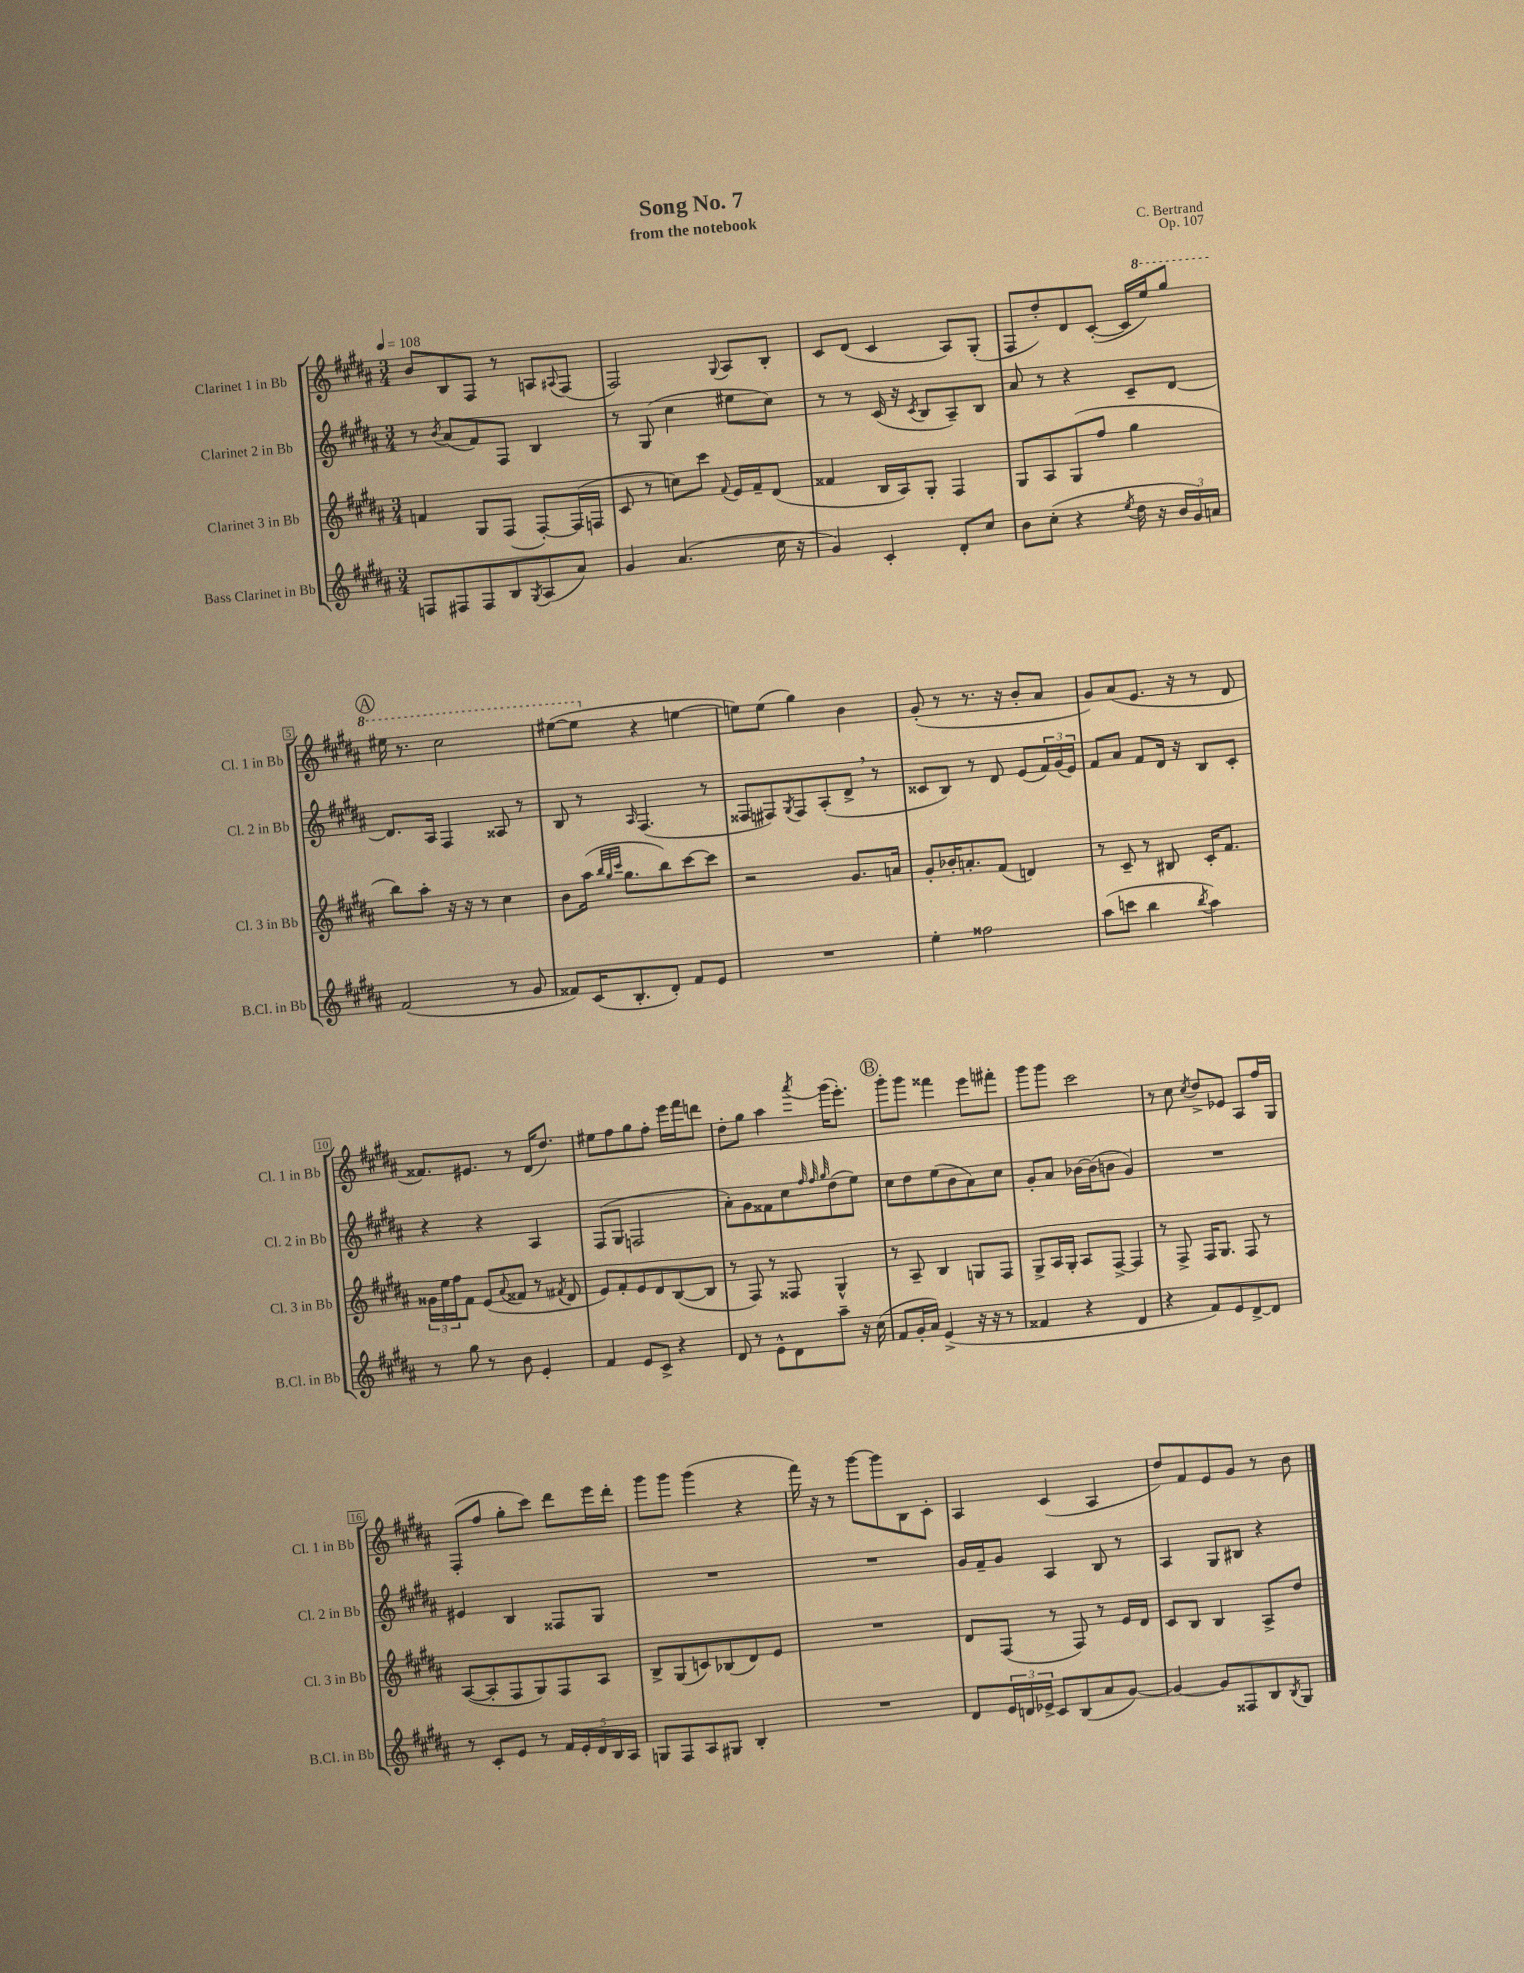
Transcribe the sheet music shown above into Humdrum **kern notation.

**kern	**kern	**kern	**kern
*staff4	*staff3	*staff2	*staff1
*clefG2	*clefG2	*clefG2	*clefG2
*k[f#c#g#d#a#]	*k[f#c#g#d#a#]	*k[f#c#g#d#a#]	*k[f#c#g#d#a#]
*M3/4	*M3/4	*M3/4	*M3/4
*MM108	*MM108	*MM108	*MM108
8F	4f	8r	8b
.	.	8qb	.
8F#	.	(8a#	8B
8F#	8G#	8f#)	8F#
8B	(8F#	8F#	8r
8qG#	.	.	.
(8A#	[8F#')	4B	8A
.	.	.	8qqA#
8a#)	(16F#]	.	(8F#
.	16F	.	.
=	=	=	=
4g#	8c#	8r	2F#)
.	8r	(8G#	.
(4.a#	8cc)	4cc#	.
.	8ccc#	.	.
.	8qqf#	.	8qqG#
.	16e	8ee#	8A#
.	16f#~	.	.
16cc#	(8d#	8cc#)	8B'
16r	.	.	.
=	=	=	=
4g#)	4f##	8r	8c#
.	.	8r	(8d#
4c#'	16B	(16c#	4c#
.	16A#)	16r	.
.	.	8qc#	.
.	8G#'	8B	.
8d#'	4F#	8A#~)	8A#)
8cc#	.	8B	(8G#'
=	=	=	=
8b	8G#	8a#	8F#
(8cc#'	8A#	8r	8dd#')
4r	(8G#	4r	8d#
.	8ff#	.	([8c#'
8qee	.	.	.
16dd#	4gg#	8c#~	16c#]
16r	.	.	16eee)
24b	.	[8d#	8ggg#
24g#)	.	.	.
24a	.	.	.
=	=	=	=
(2f#	8bb)	8.d#]	16eee#
.	.	.	8.r
.	8aa#'	.	.
.	.	16A#	.
.	16r	4F#	2ccc#
.	16r	.	.
.	8r	.	.
8r	4cc#	8A##	.
8g#	.	8r	.
=	=	=	=
8f##)	8b	8B	([8eee#
(16c#	(16aa#	8r	8eee#]
.	32qqbb	.	.
.	32qqgg#	.	.
.	32qqccc#	.	.
8.B'	8.gg#	.	.
.	.	16qqA#	.
.	.	(4.F#	4r
8d#')	8bb)	.	.
8f##	[8ccc#	.	[4ee
8e	8ccc#]	8r	.
=	=	=	=
2.r	2r	8F##	8ee])
.	.	8F#)	(8ee
.	.	8qG#	.
.	.	8F#	4gg#)
.	.	(8A#'	.
.	8.g#	8d#^	4b
.	.	8r	.
.	16a	.	.
=	=	=	=
4ee'	8g#'	8c##	(8g#'
.	16b-'	8B)	8r
.	8.a'	.	.
2ff##	.	8r	8.r
.	(8f#	8d#	.
.	.	.	16r
.	4d)	(8e	8b'
.	.	24f#)	8a#
.	.	(24g#	.
.	.	24e)	.
=	=	=	=
(8aa#	8r	8f#	8g#)
8ccc	8c#~	8a#	(8a#
4bb	8r	8f#	8.e
.	8B#	16d#	.
.	.	16r	16r
8qbb	.	.	.
4aa#)	16c#'	8B	8r
.	8.f#	.	.
.	.	8c#'	8d#
=	=	=	=
8r	24g##	4r	8.f##)
.	24ee	.	.
.	24ff#	.	.
8gg#	8f#	.	.
.	.	.	8.e#
8r	(8e	4r	.
.	8qqa#	.	.
8b	8f##	.	8r
4e'	8r	4A#	(16d#
.	.	.	8.dd#)
.	8qf#	.	.
.	8d#	.	.
=	=	=	=
4f#	8e)	(8F#	8ee#
.	8f#'	8G#	8ff#
8e	8e	2F	8gg#
8c#^	8d#	.	8ff#'
4r	([8B	.	16eee
.	.	.	16fff#
.	8B]	.	8ddd
=	=	=	=
8d#	8r	8a#')	8dd#'
8r	8F#)	8g#	8gg#
8e^^	8r	8f##	4aa#
8d#	8F##	8cc#	.
.	.	32qqff#	.
.	.	32qqff#	.
.	.	32qqgg#	8qaaa#
8aa#~	4G#^^	(8dd#	(16ggg#
.	.	.	8.eee')
16r	.	8ee)	.
(16cc#	.	.	.
=	=	=	=
8f#	8r	8cc#	8ggg#'
16g#'	8A#~	8dd#	8ggg#
16a#)	.	.	.
(4e^	4B	(8ee	4fff##
.	.	8b	.
16r	8G	8a#)	8eee
16r	.	.	.
8r	8F#	8cc#	8fff#'
=	=	=	=
4f##	8G#^	8g#'	8ggg#
.	16A#	8a#	8ggg#
.	16G#'	.	.
4r	8A#	[16b-	2ccc#
.	.	(16b-]	.
.	[8F#^	8b	.
4d#	4F#]	4g#)	.
=	=	=	=
4r	8r	2.r	8r
.	8F#^	.	8cc#
.	.	.	8qcc#
8f#)	16F#	.	8dd#^
.	8.G#	.	.
8e	.	.	8e-
[8d#^	8F#	.	8A#
8d#]	8r	.	16ff#
.	.	.	16G#
=	=	=	=
8r	([8A#	4e#	(8F#'
8c#'	8A#']	.	8ff#
8e	8F#	4B	8gg#'
8r	8G#)	.	8ccc#)
20f#	8F#	8F##	8ddd#
20e'	.	.	.
20d#	.	.	.
.	8A#	8G#	16eee
20B	.	.	.
.	.	.	16ddd#'
20A#	.	.	.
=	=	=	=
8G	8B^	2.r	8ggg#
8F#	(8G#	.	8ggg#
8A#	8c)	.	(4ggg#
8G#	(8B-	.	.
4B'	8d#)	.	4r
.	8e	.	.
=	=	=	=
2.r	2.r	2.r	16fff#)
.	.	.	16r
.	.	.	8r
.	.	.	[8ggg#
.	.	.	8ggg#]
.	.	.	8B
.	.	.	8c#'
=	=	=	=
8d#	8d#	16g#	4A#
.	.	16f#~	.
24e	(8F#	8g#	.
24d	.	.	.
24e-^	.	.	.
8c#	8r	4A#	(4c#
(8B	8F#)	.	.
8a#	8r	8B	4A#
[8g#)	16e	8r	.
.	16d#	.	.
=	=	=	=
4g#_	8c#	4A#	8dd#)
.	8B	.	8f#
8g#]	4B	8G#	8e
8F##	.	8B#	8g#
8B	8A#^	4r	8r
8qB	.	.	.
8G#	8dd#	.	8b
==	==	==	==
*-	*-	*-	*-
